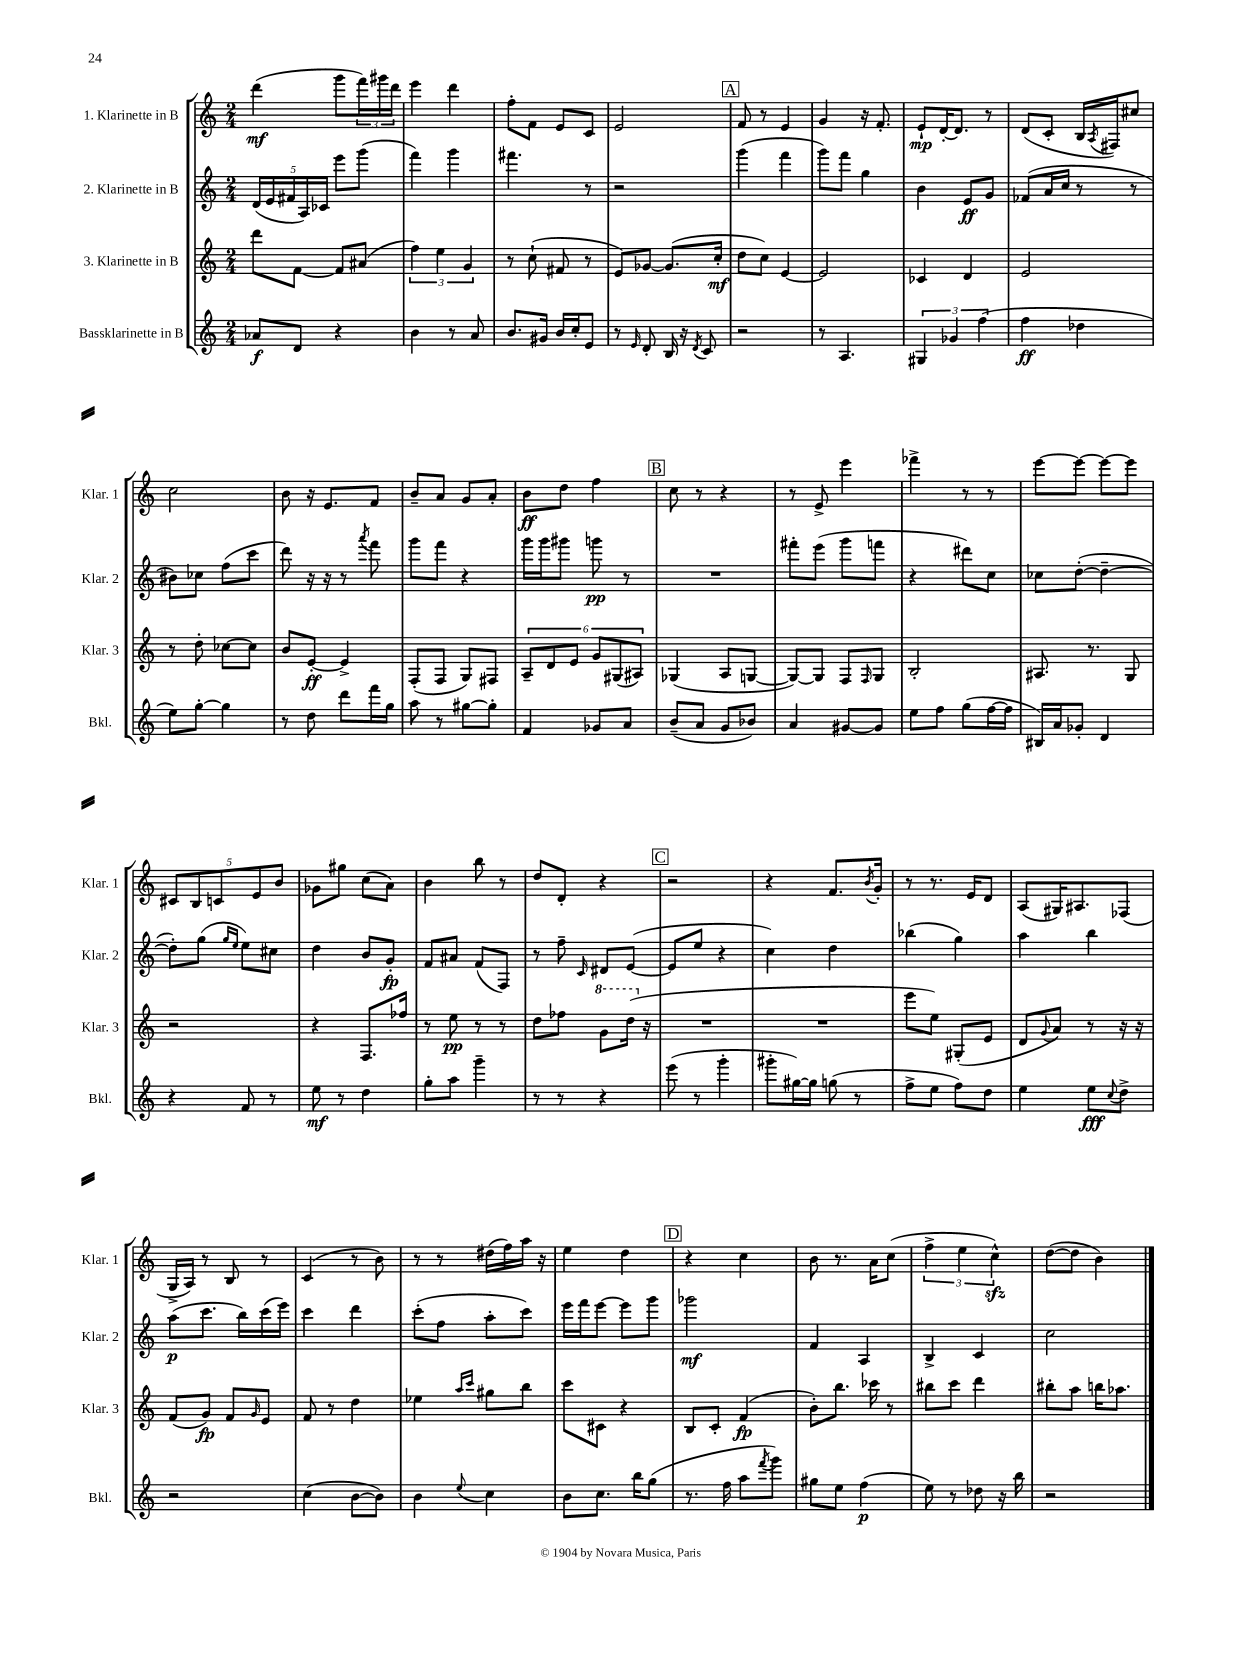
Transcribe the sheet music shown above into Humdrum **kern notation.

**kern	**dynam	**kern	**dynam	**kern	**dynam	**kern	**dynam
*part4	*part4	*part3	*part3	*part2	*part2	*part1	*part1
*staff4	*staff4	*staff3	*staff3	*staff2	*staff2	*staff1	*staff1
*I"Bassklarinette in B	*	*I"3. Klarinette in B	*	*I"2. Klarinette in B	*	*I"1. Klarinette in B	*
*I'Bkl.	*	*I'Klar. 3	*	*I'Klar. 2	*	*I'Klar. 1	*
*clefG2	*	*clefG2	*	*clefG2	*	*clefG2	*
*k[]	*	*k[]	*	*k[]	*	*k[]	*
*M2/4	*	*M2/4	*	*M2/4	*	*M2/4	*
=1	=1	=1	=1	=1	=1	=1	=1
8a-X/L	f	8ddd\L	.	(20d/LL	.	(4ddd\	mf
.	.	.	.	20e/	.	.	.
.	.	.	.	20f#X/	.	.	.
8d/J	.	[8f\J	.	.	.	.	.
.	.	.	.	20A/)	.	.	.
.	.	.	.	20c-X/JJ	.	.	.
4r	.	8f/L]	.	8eee\L	.	8ggg\L	.
.	.	(8a#X/J	.	(8ggg\J	.	24fff\L)	.
.	.	.	.	.	.	24ggg#X\	.
.	.	.	.	.	.	24ddd\JJ	.
=2	=2	=2	=2	=2	=2	=2	=2
4b\	.	6ff\)	.	4fff\)	.	4eee\	.
.	.	6ee\	.	.	.	.	.
8r	.	.	.	4ggg\	.	4ddd\	.
.	.	6g/	.	.	.	.	.
8a/	.	.	.	.	.	.	.
=3	=3	=3	=3	=3	=3	=3	=3
8.b/L	.	8r	.	4.fff#X\	.	8ff'\L	.
.	.	(8cc`\	.	.	.	8f\J	.
16g#X/Jk	.	.	.	.	.	.	.
16b/LL	.	8f#X/	.	.	.	8e/L	.
16cc'/J	.	.	.	.	.	.	.
8e/J	.	8r	.	8r	.	8c/J	.
=4	=4	=4	=4	=4	=4	=4	=4
8r	.	8e/L)	.	2r	.	2e/	.
16qqe/	.	.	.	.	.	.	.
8d'/	.	[8g-X/J	.	.	.	.	.
16B/	.	(8.g-/L]	.	.	.	.	.
16r	.	.	.	.	.	.	.
8qd/	.	.	.	.	.	.	.
8c/	.	.	.	.	.	.	.
.	.	16cc'/Jk	mf	.	.	.	.
!!LO:REH:place=s1:t=A
=5	=5	=5	=5	=5	=5	=5	=5
2r	.	8dd\L	.	(4ggg\	.	8f/	.
.	.	8cc\J)	.	.	.	8r	.
.	.	[4e/	.	4fff\	.	4e/	.
=6	=6	=6	=6	=6	=6	=6	=6
8r	.	2e/]	.	8ggg\L)	.	4g/	.
4.A/	.	.	.	8fff\J	.	.	.
.	.	.	.	4gg\	.	16r	.
.	.	.	.	.	.	8.f'/	.
=7	=7	=7	=7	=7	=7	=7	=7
6G#X/	.	4c-X/	.	4b\	.	8e`/L	mp
.	.	.	.	.	.	[16d'/K	.
6g-X/	.	.	.	.	.	.	.
.	.	.	.	.	.	8.d/J]	.
.	.	4d/	.	8e/L	ff	.	.
(6ff\	.	.	.	.	.	.	.
.	.	.	.	8g/J	.	8r	.
=8	=8	=8	=8	=8	=8	=8	=8
4ff\	ff	2e/	.	(8f-X/L	.	(8d/L	.
.	.	.	.	16a/L	.	8c'/J	.
.	.	.	.	16cc/JJ	.	.	.
4dd-X\	.	.	.	8r	.	16B/LL	.
.	.	.	.	.	.	8qA/	.
.	.	.	.	.	.	16F#X/J)	.
.	.	.	.	8r	.	8cc#X/J	.
!!LO:LB:g=z
=9	=9	=9	=9	=9	=9	=9	=9
8ee\L)	.	8r	.	8b#X\L)	.	2cc\	.
[8gg'\J	.	8dd'\	.	8cc-X\J	.	.	.
4gg\]	.	[8cc-X\L	.	(8ff\L	.	.	.
.	.	8cc-\J]	.	8ccc\J	.	.	.
=10	=10	=10	=10	=10	=10	=10	=10
8r	.	8b/L	.	8ddd\)	.	8b\	.
8dd\	.	[8e'/J	ff	16r	.	16r	.
.	.	.	.	16r	.	8.e/L	.
8ddd\L	.	4e^/]	.	8r	.	.	.
.	.	.	.	8qaaa/	.	.	.
16fff\L	.	.	.	8fff\	.	8f/J	.
16gg\JJ	.	.	.	.	.	.	.
=11	=11	=11	=11	=11	=11	=11	=11
8aa\	.	(8F'/L	.	8ggg\L	.	8b~/L	.
8r	.	8F/J	.	8fff\J	.	8a/J	.
[8gg#X\L	.	8G/L)	.	4r	.	8g/L	.
8gg#'\J]	.	8F#X/J	.	.	.	8a'/J	.
=12	=12	=12	=12	=12	=12	=12	=12
4f/	.	12A~/L	.	16ggg\LL	.	8b\L	ff
.	.	.	.	16ggg\J	.	.	.
.	.	12d/	.	.	.	.	.
.	.	.	.	8ggg#X\J	.	8dd\J	.
.	.	12e/J	.	.	.	.	.
8g-X/L	.	12g/L	.	8gggn\	pp	4ff\	.
.	.	(12G#X/	.	.	.	.	.
8a/J	.	.	.	8r	.	.	.
.	.	12A#X/J)	.	.	.	.	.
!!LO:REH:place=s1:t=B
=13	=13	=13	=13	=13	=13	=13	=13
(8b~/L	.	(4G-X/	.	2r	.	8cc\	.
8a/J	.	.	.	.	.	8r	.
8g/L	.	8A/L	.	.	.	4r	.
8b-X/J)	.	[8Gn/J	.	.	.	.	.
=14	=14	=14	=14	=14	=14	=14	=14
4a/	.	8G/L_)	.	8fff#X'\L	.	8r	.
.	.	8G/J]	.	(8eee\J	.	8e^/	.
[8g#X/L	.	8F/L	.	8ggg\L	.	4eee\	.
.	.	16qqF/	.	.	.	.	.
8g#/J]	.	8G/J	.	8fffn\J	.	.	.
=15	=15	=15	=15	=15	=15	=15	=15
8ee\L	.	2B'/	.	4r	.	4fff-X^\	.
8ff\J	.	.	.	.	.	.	.
(8gg\L	.	.	.	8ddd#X\L)	.	8r	.
[16ff\L	.	.	.	8cc\J	.	8r	.
16ff\JJ]	.	.	.	.	.	.	.
=16	=16	=16	=16	=16	=16	=16	=16
16B#X/LL)	.	8.A#X/	.	8cc-X\L	.	[8eee\L	.
16a/J	.	.	.	.	.	.	.
8g-X'/J	.	.	.	([8dd'\J	.	8eee\J_	.
.	.	8.r	.	.	.	.	.
4d/	.	.	.	4dd~\_	.	8eee\L_	.
.	.	8G/	.	.	.	8eee\J]	.
!!LO:LB:g=z
=17	=17	=17	=17	=17	=17	=17	=17
4r	.	2r	.	8dd'\L])	.	10c#X/L	.
.	.	.	.	.	.	10B/	.
.	.	.	.	(8gg\J	.	.	.
.	.	.	.	.	.	10cn/	.
.	.	.	.	16qqgg/LL	.	.	.
.	.	.	.	16qqee/JJ	.	.	.
8f/	.	.	.	8ee\L)	.	.	.
.	.	.	.	.	.	10e/	.
8r	.	.	.	8cc#X\J	.	.	.
.	.	.	.	.	.	10b/J	.
=18	=18	=18	=18	=18	=18	=18	=18
8ee\	mf	4r	.	4dd\	.	8g-X\L	.
8r	.	.	.	.	.	8gg#X\J	.
4dd\	.	8.F/L	.	8b/L	.	(8cc\L	.
.	.	.	.	8g'/J	fp	8a\J)	.
.	.	16ff-X/Jk	.	.	.	.	.
=19	=19	=19	=19	=19	=19	=19	=19
8gg'\L	.	8r	.	8f/L	.	4b\	.
8aa\J	.	8ee\	pp	8a#X/J	.	.	.
4ggg~\	.	8r	.	(8f/L	.	8bb\	.
.	.	8r	.	8F/J)	.	8r	.
=20	=20	=20	=20	=20	=20	=20	=20
8r	.	8dd\L	.	8r	.	8dd/L	.
8r	.	8ff-X\J	.	8ff~\	.	8d'/J	.
.	.	.	.	16qqc/	.	.	.
*	*	*8va	*	*	*	*	*
4r	.	8gg\L	.	8d#X/L	.	4r	.
.	.	(16ddd\Jk	.	([8e/J	.	.	.
*	*	*X8va	*	*	*	*	*
.	.	16r	.	.	.	.	.
!!LO:REH:place=s1:t=C
=21	=21	=21	=21	=21	=21	=21	=21
(8eee\	.	2r	.	8e/L]	.	2r	.
8r	.	.	.	8ee/J	.	.	.
4ggg'\	.	.	.	4r	.	.	.
=22	=22	=22	=22	=22	=22	=22	=22
8ggg#X'\L	.	2r	.	4cc\)	.	4r	.
[16gg#X\L)	.	.	.	.	.	.	.
16gg#\JJ]	.	.	.	.	.	.	.
(8ggn\	.	.	.	4dd\	.	8.f/L	.
8r	.	.	.	.	.	.	.
.	.	.	.	.	.	8qb/	.
.	.	.	.	.	.	16g'/Jk	.
=23	=23	=23	=23	=23	=23	=23	=23
8ff^\L	.	8eee\L	.	(4bb-X\	.	8r	.
8ee\J	.	8ee\J)	.	.	.	8.r	.
8ff\L)	.	(8G#X'/L	.	4gg\)	.	.	.
.	.	.	.	.	.	16e/KL	.
8dd\J	.	8e/J	.	.	.	8d/J	.
=24	=24	=24	=24	=24	=24	=24	=24
4ee\	.	8d/L	.	4aa\	.	(8A/L	.
.	.	8qqg/	.	.	.	.	.
.	.	8a/J)	.	.	.	16G#X/K)	.
.	.	.	.	.	.	8.A#X/	.
8ee\L	fff	8r	.	4bb\	.	.	.
8qqcc/	.	.	.	.	.	.	.
8dd^\J	.	16r	.	.	.	(8F-X/J	.
.	.	16r	.	.	.	.	.
!!LO:LB:g=z
=25	=25	=25	=25	=25	=25	=25	=25
2r	.	(8f/L	.	(8aa\L	p	16G^/LL	.
.	.	.	.	.	.	16A/JJ)	.
.	.	8g/J)	fp	8.ccc\J	.	8r	.
.	.	8f/L	.	.	.	8B/	.
.	.	.	.	16bb\LL)	.	.	.
.	.	16qqg/	.	.	.	.	.
.	.	8e/J	.	(16ccc\	.	8r	.
.	.	.	.	16eee\JJ)	.	.	.
=26	=26	=26	=26	=26	=26	=26	=26
(4cc\	.	8f/	.	4ccc\	.	(4c/	.
.	.	8r	.	.	.	.	.
[8b\L	.	4dd\	.	4ddd\	.	8r	.
8b\J])	.	.	.	.	.	8b\)	.
=27	=27	=27	=27	=27	=27	=27	=27
4b\	.	4ee-X\	.	(8ccc'\L	.	8r	.
.	.	.	.	8ff\J	.	8r	.
.	.	16qqaa/LL	.	.	.	.	.
8qqee/	.	16qqccc/JJ	.	.	.	.	.
4cc\	.	8gg#X\L	.	8aa'\L	.	(16dd#X\LL	.
.	.	.	.	.	.	16ff\)	.
.	.	8bb\J	.	8ccc\J)	.	16aa\JJ	.
.	.	.	.	.	.	16r	.
=28	=28	=28	=28	=28	=28	=28	=28
8b\L	.	8ccc\L	.	16eee\LL	.	4ee\	.
.	.	.	.	16fff\J	.	.	.
8.cc\J	.	8c#X\J	.	[8eee\J	.	.	.
.	.	4r	.	8eee\L]	.	4dd\	.
16bb\KL	.	.	.	.	.	.	.
(8gg\J	.	.	.	8ggg\J	.	.	.
!!LO:REH:place=s1:t=D
=29	=29	=29	=29	=29	=29	=29	=29
8.r	.	8B/L	.	2ggg-X\	mf	4r	.
.	.	8c'/J	.	.	.	.	.
16ff\	.	.	.	.	.	.	.
8aa\L	.	(4f/	fp	.	.	4cc\	.
8qfff/	.	.	.	.	.	.	.
8ggg\J)	.	.	.	.	.	.	.
=30	=30	=30	=30	=30	=30	=30	=30
8gg#X\L	.	8b'\L)	.	4f/	.	8b\	.
8ee\J	.	8.bb\J	.	.	.	8.r	.
(4ff\	p	.	.	4A/	.	.	.
.	.	16ccc-X\	.	.	.	16a\KL	.
.	.	8r	.	.	.	(8cc\J	.
=31	=31	=31	=31	=31	=31	=31	=31
8ee\)	.	8bb#X\L	.	4B^/	.	6ff^\	.
8r	.	8ccc\J	.	.	.	.	.
.	.	.	.	.	.	6ee\	.
8dd-X\	.	4ddd\	.	4c/	.	.	.
.	.	.	.	.	.	6cczz^^\)	.
16r	.	.	.	.	.	.	.
16bb\	.	.	.	.	.	.	.
=32	=32	=32	=32	=32	=32	=32	=32
2r	.	8bb#X'\L	.	2cc\	.	([8dd\L	.
.	.	8aa\J	.	.	.	8dd\J]	.
.	.	16bbn\KL	.	.	.	4b\)	.
.	.	8.aa-X\J	.	.	.	.	.
==	==	==	==	==	==	==	==
*-	*-	*-	*-	*-	*-	*-	*-
